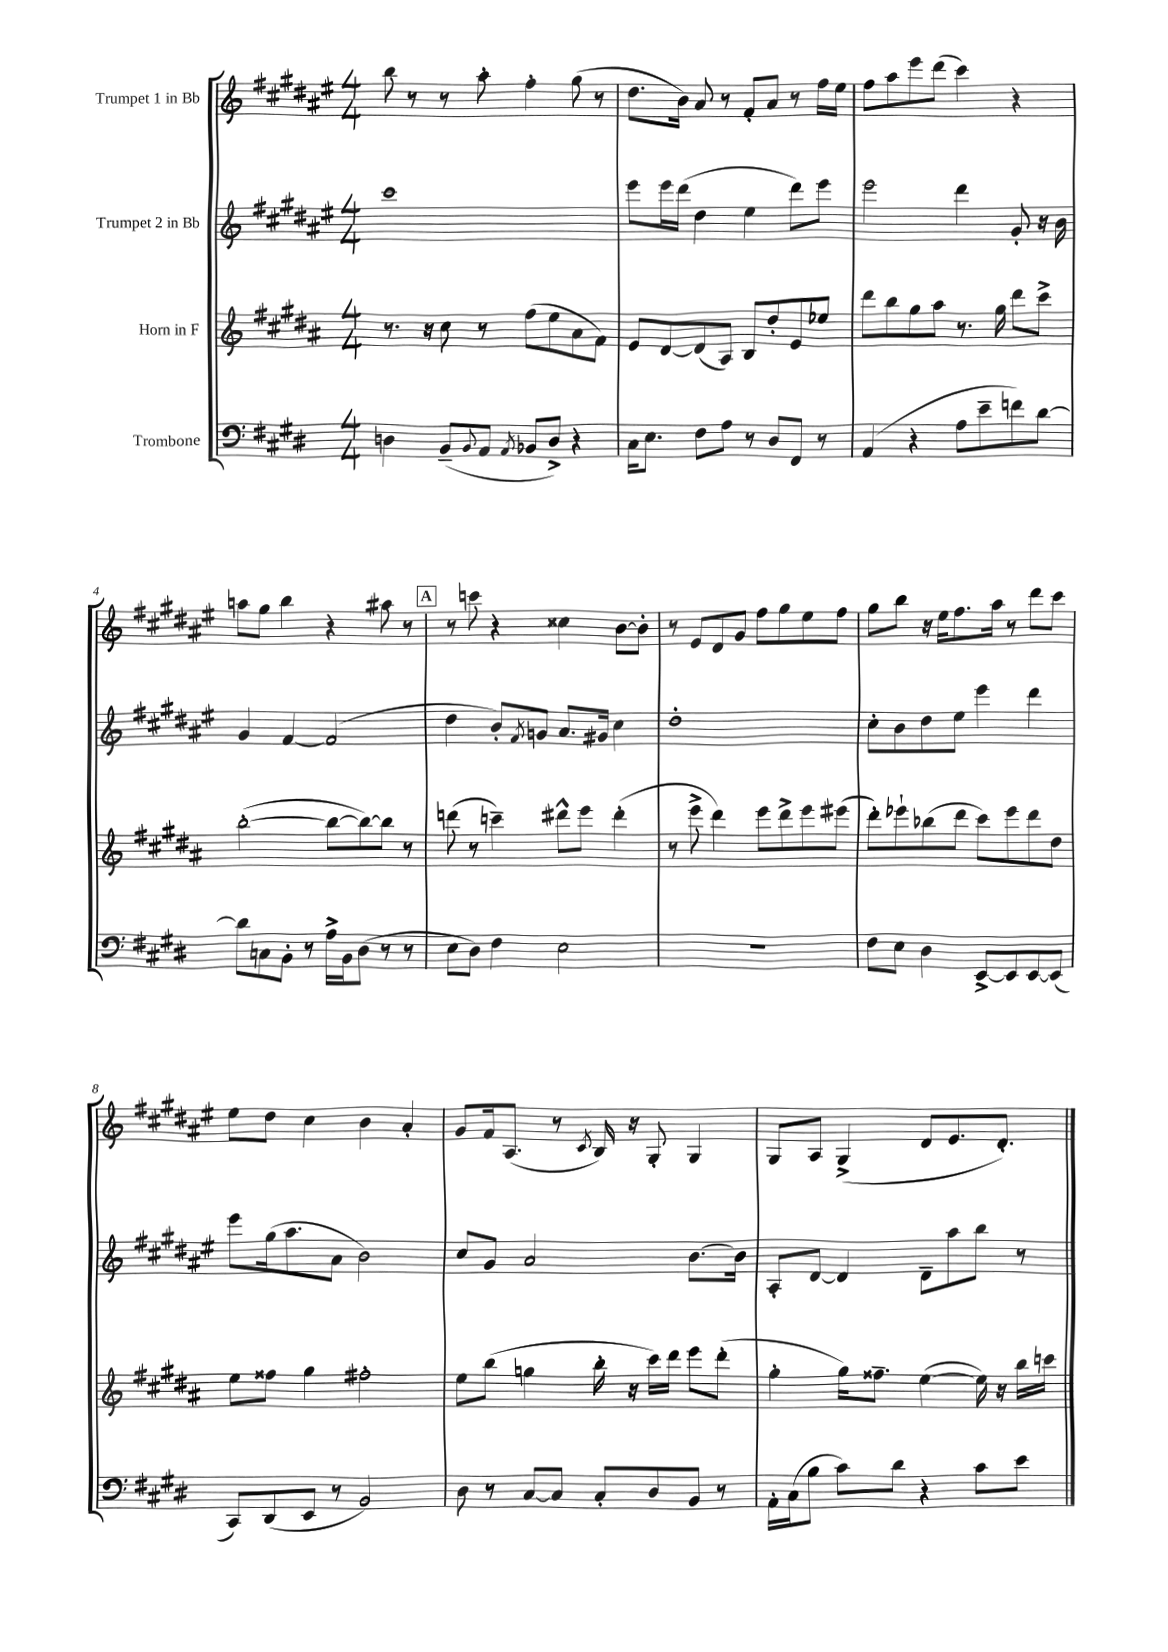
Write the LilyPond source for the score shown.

<<
\new StaffGroup <<
\new Staff = "s0" \with { instrumentName = "Trumpet 1 in Bb" } {
    \clef treble \key fis \major \numericTimeSignature \time 4/4
    b''8 r8 r8 ais''8-. fis''4-. gis''8( r8 |
    dis''8. b'16) ais'8 r8 fis'8-. ais'8 r8 fis''16 eis''16 |
    fis''8 ais''8 eis'''8 dis'''8( cis'''4) r4 |
    a''8 gis''8 b''4 r4 ais''8 r8 |
    \mark \markup { \box "A" } r8 c'''8 r4 cisis''4 b'8~ b'8-. |
    r8 eis'8 dis'8 gis'8 fis''8 gis''8 eis''8 fis''8 |
    gis''8 b''8 r16 eis''16 fis''8. ais''16 r8 dis'''8 cis'''8 |
    eis''8 dis''8 cis''4 b'4 ais'4-. |
    gis'8 fis'16 ais8.( r8 \acciaccatura { cis'8 } b16) r16 gis8-. gis4 |
    gis8 ais8 gis4->( dis'8 eis'8. dis'8.-.) \bar "|." |
}
\new Staff = "s1" \with { instrumentName = "Trumpet 2 in Bb" } {
    \clef treble \key fis \major \numericTimeSignature \time 4/4
    cis'''1 |
    eis'''8 eis'''16 dis'''16( dis''4 eis''4 dis'''8) eis'''8 |
    eis'''2 dis'''4 gis'8-. r16 b'16 |
    gis'4 fis'4~ fis'2( |
    \mark \markup { \box "A" } dis''4 b'8-.) \acciaccatura { fis'8 } g'8 ais'8. gis'16 cis''4 |
    dis''1-. |
    cis''8-. b'8 dis''8 eis''8 eis'''4 dis'''4 |
    eis'''8 gis''16( ais''8. ais'8 b'2) |
    cis''8 gis'8 ais'2 b'8.~ b'16 |
    ais8-. dis'8~ dis'4 dis'8-- ais''8 b''8 r8 \bar "|." |
}
\new Staff = "s2" \with { instrumentName = "Horn in F" } {
    \clef treble \key b \major \numericTimeSignature \time 4/4
    r8. r16 cis''8 r8 fis''8( e''8 ais'8 fis'8) |
    e'8 dis'8~ dis'8( ais8) b8 dis''8-. e'8 ees''8 |
    dis'''8 b''8 gis''8 ais''8 r8. gis''16 dis'''8 cis'''8-> |
    b''2~-.( b''8~ b''8~) b''8 r8 |
    \mark \markup { \box "A" } d'''8( r8 c'''4--) dis'''8-^ e'''8 dis'''4-.( |
    r8 e'''8-> dis'''4) e'''8 dis'''8-> e'''8 eis'''8( |
    dis'''8-.) ees'''8-! bes''8( dis'''8 cis'''8) ees'''8 dis'''8 dis''8 |
    e''8 fisis''8 gis''4 fis''2-. |
    e''8 b''8( g''4 b''16-. r16 cis'''16) dis'''16 e'''8 dis'''8-.( |
    gis''4-. gis''16) fisis''8.-- e''4~( e''16) r16 b''16 c'''16 \bar "|." |
}
\new Staff = "s3" \with { instrumentName = "Trombone" } {
    \clef bass \key e \major \numericTimeSignature \time 4/4
    d4 b,8--( \appoggiatura { b,8 } a,8 \acciaccatura { a,8 } bes,8 d8->) r4 |
    cis16 e8. fis8 a8 r8 dis8 fis,8 r8 |
    a,4( r4 a8 e'8-- f'8) dis'8~ |
    dis'8 c8 b,8-. r8 a16-> b,16 dis8( r8 r8 |
    \mark \markup { \box "A" } e8 dis8) fis4 e2 |
    R1 |
    fis8 e8 dis4 e,8~-> e,8 e,8~ e,8( |
    cis,8) dis,8( e,8 r8 b,2) |
    dis8 r8 cis8~ cis8 cis8-. dis8 b,8 r8 |
    a,16-. cis16( b8 cis'8) dis'8 r4 cis'8 e'8 \bar "|." |
}
>>
>>
